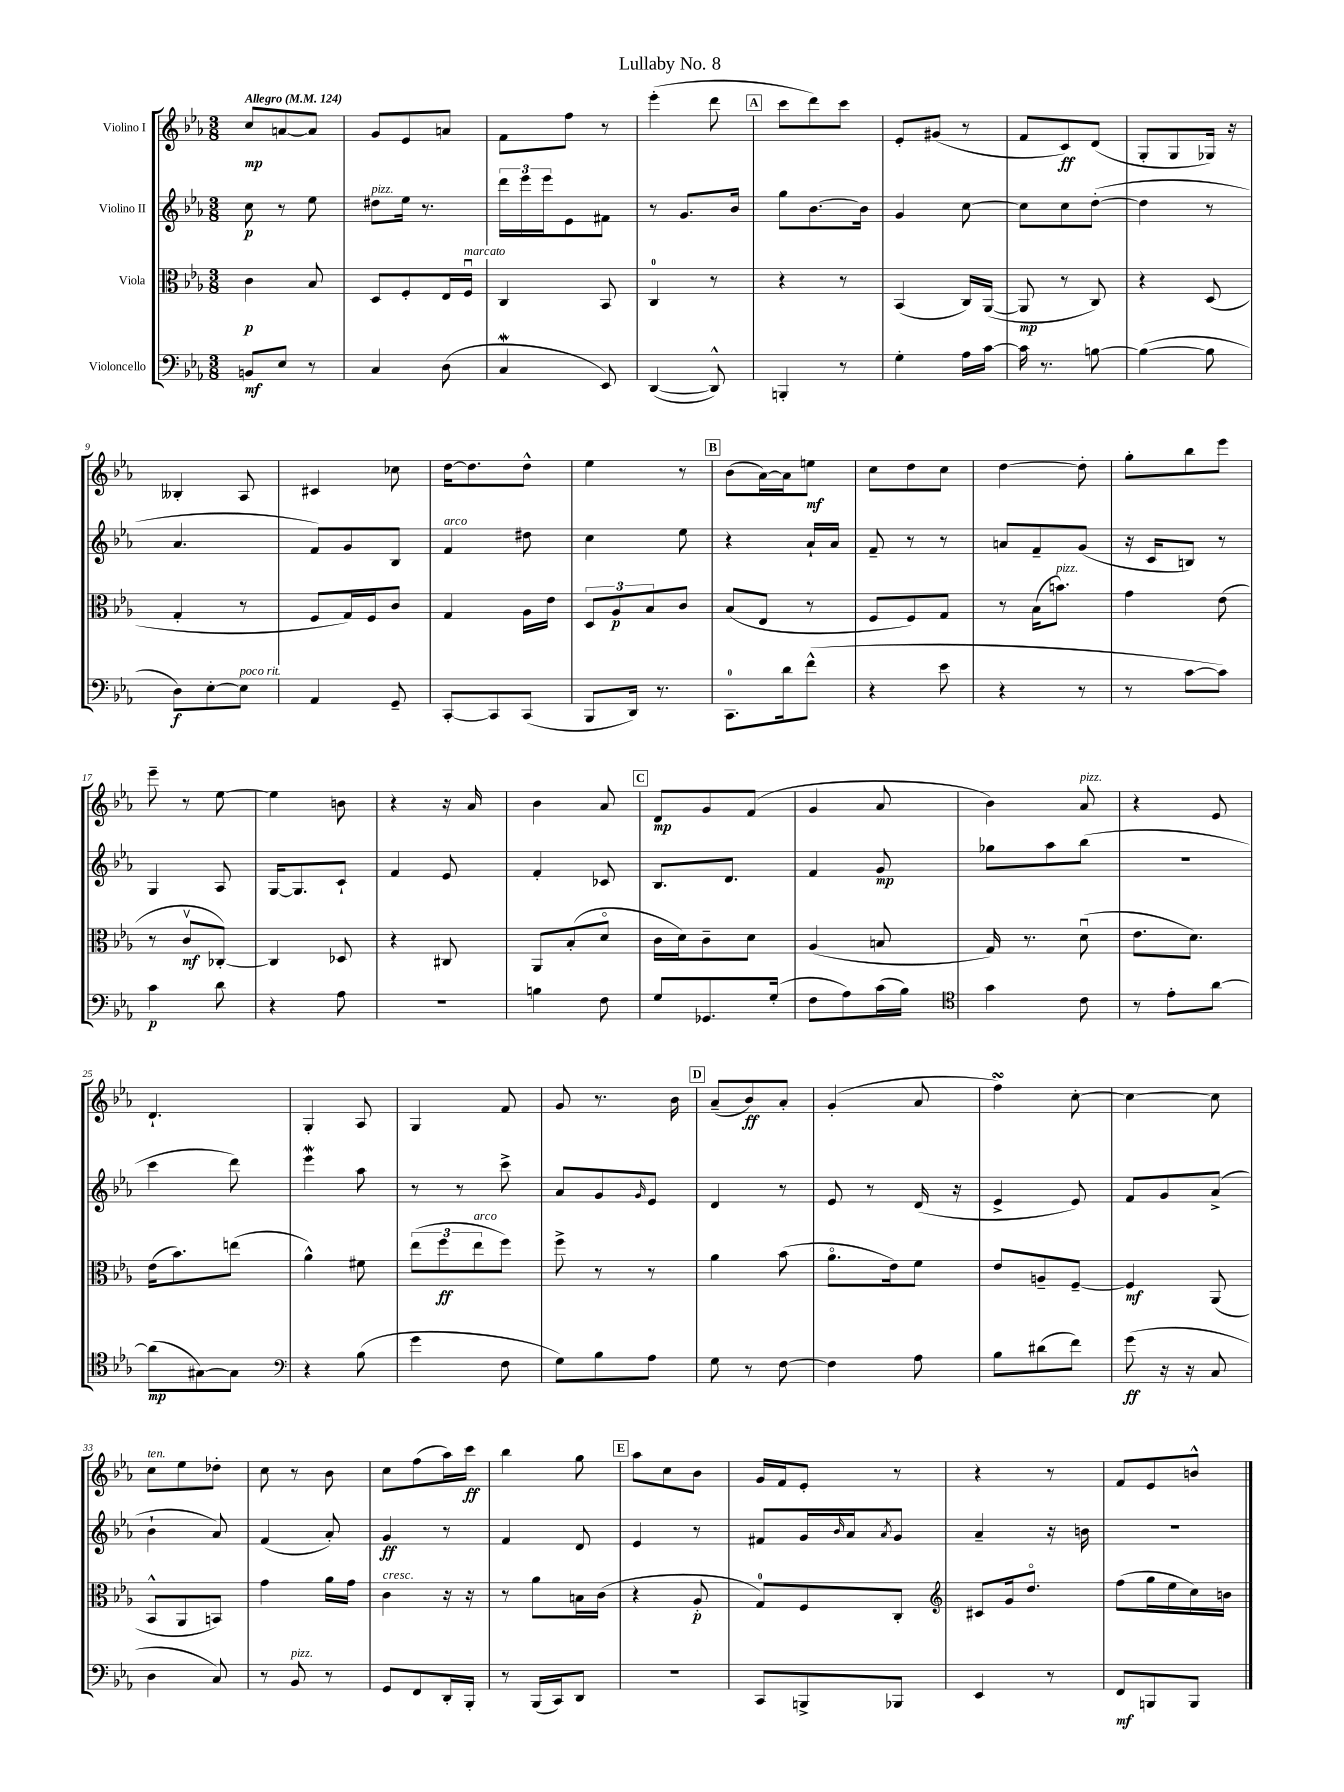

**kern	**dynam	**kern	**dynam	**kern	**dynam	**kern	**dynam
*part4	*part4	*part3	*part3	*part2	*part2	*part1	*part1
*staff4	*staff4	*staff3	*staff3	*staff2	*staff2	*staff1	*staff1
*I"Violoncello	*	*I"Viola	*	*I"Violino II	*	*I"Violino I	*
*clefF4	*	*clefC3	*	*clefG2	*	*clefG2	*
*k[b-e-a-]	*	*k[b-e-a-]	*	*k[b-e-a-]	*	*k[b-e-a-]	*
*M3/8	*	*M3/8	*	*M3/8	*	*M3/8	*
*MM124	*	*MM124	*	*MM124	*	*MM124	*
=1	=1	=1	=1	=1	=1	=1	=1
!	!	!	!	!	!	!LO:TX:a:B:t=Allegro	!
8BBn/L	mf	4c\	p	8cc\	p	8cc/L	mp
8E-/J	.	.	.	8r	.	[8an/	.
8r	.	8B-/	.	8ee-\	.	8a/J]	.
=2	=2	=2	=2	=2	=2	=2	=2
!	!	!	!	!LO:TX:a:i:t=pizz.	!	!	!
4C/	.	8D/L	.	8dd#X\L	.	8g/L	.
.	.	8F'/	.	16ee-\Jk	.	8e-/	.
.	.	.	.	8.r	.	.	.
(8D\	.	16E-/L	.	.	.	8an/J	.
!	!	!LO:TX:a:i:t=marcato	!	!	!	!	!
.	.	16Fu/JJ	.	.	.	.	.
=3	=3	=3	=3	=3	=3	=3	=3
4CW/	.	4C/	.	24ddd\LL	.	8f\L	.
.	.	.	.	24eee-\	.	.	.
.	.	.	.	24eee-\J	.	.	.
.	.	.	.	8e-\	.	8ff\J	.
8EE-/)	.	8BB-/	.	8f#X\J	.	8r	.
=4	=4	=4	=4	=4	=4	=4	=4
([4DD/	.	4C/	.	8r	.	(4eee-'\	.
.	.	.	.	8.g/L	.	.	.
8DD^^/])	.	8r	.	.	.	8ddd\	.
.	.	.	.	16b-/Jk	.	.	.
!!LO:REH:place=s1:t=A
=5	=5	=5	=5	=5	=5	=5	=5
4BBBn'/	.	4r	.	8gg\L	.	8ccc\L	.
.	.	.	.	[8.b-\	.	8ddd\)	.
8r	.	8r	.	.	.	8ccc\J	.
.	.	.	.	16b-\Jk]	.	.	.
=6	=6	=6	=6	=6	=6	=6	=6
4G'\	.	(4BB-/	.	4g/	.	8e-'/L	.
.	.	.	.	.	.	(8g#X/J	.
16A-\LL	.	16C/LL)	.	[8cc\	.	8r	.
[16c\JJ	.	([16AA-/JJ	.	.	.	.	.
=7	=7	=7	=7	=7	=7	=7	=7
16c\]	.	8AA-/]	mp	8cc\L]	.	8f/L	.
8.r	.	.	.	.	.	.	.
.	.	8r	.	8cc\	.	8c/)	ff
[8Bn\	.	8C/)	.	([8dd'\J	.	(8d/J	.
=8	=8	=8	=8	=8	=8	=8	=8
(4B\_	.	4r	.	4dd\]	.	8G'/L	.
.	.	.	.	.	.	8G/	.
8B\]	.	(8D/	.	8r	.	16G-X/Jk)	.
.	.	.	.	.	.	16r	.
!!LO:LB:g=z
=9	=9	=9	=9	=9	=9	=9	=9
8D\L)	f	4G'/	.	4.a-/	.	4B--X'/	.
[8E-'\	.	.	.	.	.	.	.
!LO:TX:a:i:t=poco rit.	!	!	!	!	!	!	!
8E-\J]	.	8r	.	.	.	8A-/	.
=10	=10	=10	=10	=10	=10	=10	=10
4AA-/	.	8F/L	.	8f/L)	.	4c#X/	.
.	.	16G/L)	.	8g/	.	.	.
.	.	16F/J	.	.	.	.	.
8GG~/	.	8c/J	.	8B-/J	.	8cc-X\	.
=11	=11	=11	=11	=11	=11	=11	=11
!	!	!	!	!LO:TX:a:i:t=arco	!	!	!
[8CC'/L	.	4G/	.	4f/	.	[16dd\KL	.
.	.	.	.	.	.	8.dd\]	.
8CC/]	.	.	.	.	.	.	.
(8CC/J	.	16A-\LL	.	8dd#X\	.	8dd^^\J	.
.	.	16e-\JJ	.	.	.	.	.
=12	=12	=12	=12	=12	=12	=12	=12
8BBB-/L	.	12D/L	.	4cc\	.	4ee-\	.
.	.	12A-/	p	.	.	.	.
16DD/Jk)	.	.	.	.	.	.	.
.	.	12B-/	.	.	.	.	.
8.r	.	.	.	.	.	.	.
.	.	8c/J	.	8ee-\	.	8r	.
!!LO:REH:place=s1:t=B
=13	=13	=13	=13	=13	=13	=13	=13
8.CC\L	.	(8B-/L	.	4r	.	(8b-\L	.
.	.	8E-/J	.	.	.	[16a-\L)	.
16d\k	.	.	.	.	.	16a-\J]	.
(8f^^\J	.	8r	.	16a-`/LL	.	8een\J	mf
.	.	.	.	16a-/JJ	.	.	.
=14	=14	=14	=14	=14	=14	=14	=14
4r	.	8F/L	.	8f~/	.	8cc\L	.
.	.	8F/)	.	8r	.	8dd\	.
8e-\	.	8G/J	.	8r	.	8cc\J	.
=15	=15	=15	=15	=15	=15	=15	=15
4r	.	8r	.	8an/L	.	[4dd\	.
.	.	(16B-\KL	.	8f~/	.	.	.
!	!	!LO:TX:a:i:t=pizz.	!	!	!	!	!
.	.	8.bn\J)	.	.	.	.	.
8r	.	.	.	(8g/J	.	8dd'\]	.
=16	=16	=16	=16	=16	=16	=16	=16
8r	.	4g\	.	16r	.	8gg'\L	.
.	.	.	.	16c/KL	.	.	.
[8c\L	.	.	.	8Bn/J)	.	8bb-\	.
8c\J])	.	(8e-\	.	8r	.	8eee-\J	.
!!LO:LB:g=z
=17	=17	=17	=17	=17	=17	=17	=17
4c\	p	8r	.	4G/	.	8eee-~\	.
.	.	8cv/L	mf	.	.	8r	.
8d\	.	[8C-X'/J)	.	8A-/	.	[8ee-\	.
=18	=18	=18	=18	=18	=18	=18	=18
4r	.	4C-/]	.	[16G/KL	.	4ee-\]	.
.	.	.	.	8.G/]	.	.	.
8A-\	.	8D-X/	.	8c`/J	.	8bn\	.
=19	=19	=19	=19	=19	=19	=19	=19
4.r	.	4r	.	4f/	.	4r	.
.	.	8C#X/	.	8e-/	.	16r	.
.	.	.	.	.	.	16a-/	.
=20	=20	=20	=20	=20	=20	=20	=20
4Bn\	.	8AA-/L	.	4f'/	.	4b-\	.
.	.	(8B-'/	.	.	.	.	.
8F\	.	8d/J	.	8c-X/	.	8a-/	.
!!LO:REH:place=s1:t=C
=21	=21	=21	=21	=21	=21	=21	=21
8G/L	.	16c\LL	.	8.B-/L	.	8d/L	mp
.	.	16d\J)	.	.	.	.	.
8.GG-X/	.	8c~\	.	.	.	8g/	.
.	.	.	.	8.d/J	.	.	.
.	.	8d\J	.	.	.	(8f/J	.
(16G'/Jk	.	.	.	.	.	.	.
=22	=22	=22	=22	=22	=22	=22	=22
8F\L	.	(4A-/	.	4f/	.	4g/	.
8A-\)	.	.	.	.	.	.	.
(16c\L	.	8Bn/	.	8g/	mp	8a-/	.
16B-\JJ)	.	.	.	.	.	.	.
=23	=23	=23	=23	=23	=23	=23	=23
*clefC4	*	*	*	*	*	*	*
4g\	.	16G/)	.	8gg-X\L	.	4b-\)	.
.	.	8.r	.	.	.	.	.
.	.	.	.	8aa-\	.	.	.
!	!	!	!	!	!	!LO:TX:a:i:t=pizz.	!
8c\	.	(8du\	.	(8bb-\J	.	8a-/	.
=24	=24	=24	=24	=24	=24	=24	=24
8r	.	8.e-\L	.	4.r	.	4r	.
8e-'\L	.	.	.	.	.	.	.
.	.	8.d\J)	.	.	.	.	.
[8a-\J	.	.	.	.	.	8e-/	.
!!LO:LB:g=z
=25	=25	=25	=25	=25	=25	=25	=25
(8a-\L]	mp	(16e-\KL	.	4ccc\	.	4.d`/	.
.	.	8.b-\)	.	.	.	.	.
[8G#X\)	.	.	.	.	.	.	.
8G#\J]	.	(8een\J	.	8ddd\)	.	.	.
=26	=26	=26	=26	=26	=26	=26	=26
*clefF4	*	*	*	*	*	*	*
4r	.	4a-^^\)	.	4eee-w\	.	4G'/	.
(8B-\	.	8f#X\	.	8aa-\	.	8A-/	.
=27	=27	=27	=27	=27	=27	=27	=27
4g\	.	(12ee-\L	.	8r	.	4G/	.
.	.	12ff\	ff	.	.	.	.
.	.	.	.	8r	.	.	.
!	!	!LO:TX:a:i:t=arco	!	!	!	!	!
.	.	12ee-\	.	.	.	.	.
8F\	.	8ff\J)	.	8ccc^\	.	8f/	.
=28	=28	=28	=28	=28	=28	=28	=28
8G\L)	.	8ff^\	.	8a-/L	.	8g/	.
8B-\	.	8r	.	8g/	.	8.r	.
.	.	.	.	16qqg/	.	.	.
8A-\J	.	8r	.	8e-/J	.	.	.
.	.	.	.	.	.	16b-\	.
!!LO:REH:place=s1:t=D
=29	=29	=29	=29	=29	=29	=29	=29
8G\	.	4a-\	.	4d/	.	(8a-~/L	.
8r	.	.	.	.	.	8b-/)	ff
[8F\	.	(8b-\	.	8r	.	8a-'/J	.
=30	=30	=30	=30	=30	=30	=30	=30
4F\]	.	8.a-\L	.	8e-/	.	(4g'/	.
.	.	.	.	8r	.	.	.
.	.	16e-\k)	.	.	.	.	.
8A-\	.	8f\J	.	(16d/	.	8a-/	.
.	.	.	.	16r	.	.	.
=31	=31	=31	=31	=31	=31	=31	=31
8B-\L	.	8e-/L	.	4e-^/	.	4ffsSSS\)	.
(8d#X\	.	8An~/	.	.	.	.	.
8f\J)	.	[8F~/J	.	8e-/)	.	[8cc'\	.
=32	=32	=32	=32	=32	=32	=32	=32
(8g\	ff	4F/]	mf	8f/L	.	4cc\_	.
16r	.	.	.	8g/	.	.	.
16r	.	.	.	.	.	.	.
8C/	.	(8AA-/	.	(8a-^/J	.	8cc\]	.
!!LO:LB:g=z
=33	=33	=33	=33	=33	=33	=33	=33
!	!	!	!	!	!	!LO:TX:a:i:t=ten.	!
4D\	.	8BB-^^/L	.	4b-`\	.	8cc\L	.
.	.	8AA-/	.	.	.	8ee-\	.
8C/)	.	8BBn/J)	.	8a-/)	.	8dd-X'\J	.
=34	=34	=34	=34	=34	=34	=34	=34
8r	.	4g\	.	(4f/	.	8cc\	.
!LO:TX:a:i:t=pizz.	!	!	!	!	!	!	!
8BB-/	.	.	.	.	.	8r	.
8r	.	16a-\LL	.	8a-'/)	.	8b-\	.
.	.	16g\JJ	.	.	.	.	.
=35	=35	=35	=35	=35	=35	=35	=35
!	!	!LO:TX:a:i:t=cresc.	!	!	!	!	!
8GG/L	.	4c\	.	4g/	ff	8cc\L	.
8FF/	.	.	.	.	.	(8ff\	.
16DD'/L	.	16r	.	8r	.	16aa-\L)	.
16BBB-'/JJ	.	16r	.	.	.	16ccc\JJ	ff
=36	=36	=36	=36	=36	=36	=36	=36
8r	.	8r	.	4f/	.	4bb-\	.
(16BBB-/LL	.	8a-\L	.	.	.	.	.
16CC/J)	.	.	.	.	.	.	.
8DD/J	.	16Bn\L	.	8d/	.	8gg\	.
.	.	(16c\JJ	.	.	.	.	.
!!LO:REH:place=s1:t=E
=37	=37	=37	=37	=37	=37	=37	=37
4.r	.	4r	.	4e-/	.	8aa-\L	.
.	.	.	.	.	.	8cc\	.
.	.	8A-'/	p	8r	.	8b-\J	.
=38	=38	=38	=38	=38	=38	=38	=38
8CC/L	.	8G/L)	.	8f#X/L	.	16g/LL	.
.	.	.	.	.	.	16f/J	.
8BBBn^/	.	8F/	.	16g/L	.	8e-'/J	.
.	.	.	.	16qqb-/	.	.	.
.	.	.	.	16a-/J	.	.	.
.	.	.	.	8qa-/	.	.	.
8BBB-X/J	.	8C'/J	.	8g/J	.	8r	.
=39	=39	=39	=39	=39	=39	=39	=39
*	*	*clefG2	*	*	*	*	*
4EE-/	.	8c#X/L	.	4a-~/	.	4r	.
.	.	16g/k	.	.	.	.	.
.	.	8.dd/J	.	.	.	.	.
8r	.	.	.	16r	.	8r	.
.	.	.	.	16bn\	.	.	.
=40	=40	=40	=40	=40	=40	=40	=40
8FF/L	mf	(8ff\L	.	4.r	.	8f/L	.
8BBBn/	.	16gg\L	.	.	.	8e-/	.
.	.	16ee-\	.	.	.	.	.
8BBB/J	.	16cc\)	.	.	.	8bn^^/J	.
.	.	16bn\JJ	.	.	.	.	.
==	==	==	==	==	==	==	==
*-	*-	*-	*-	*-	*-	*-	*-
